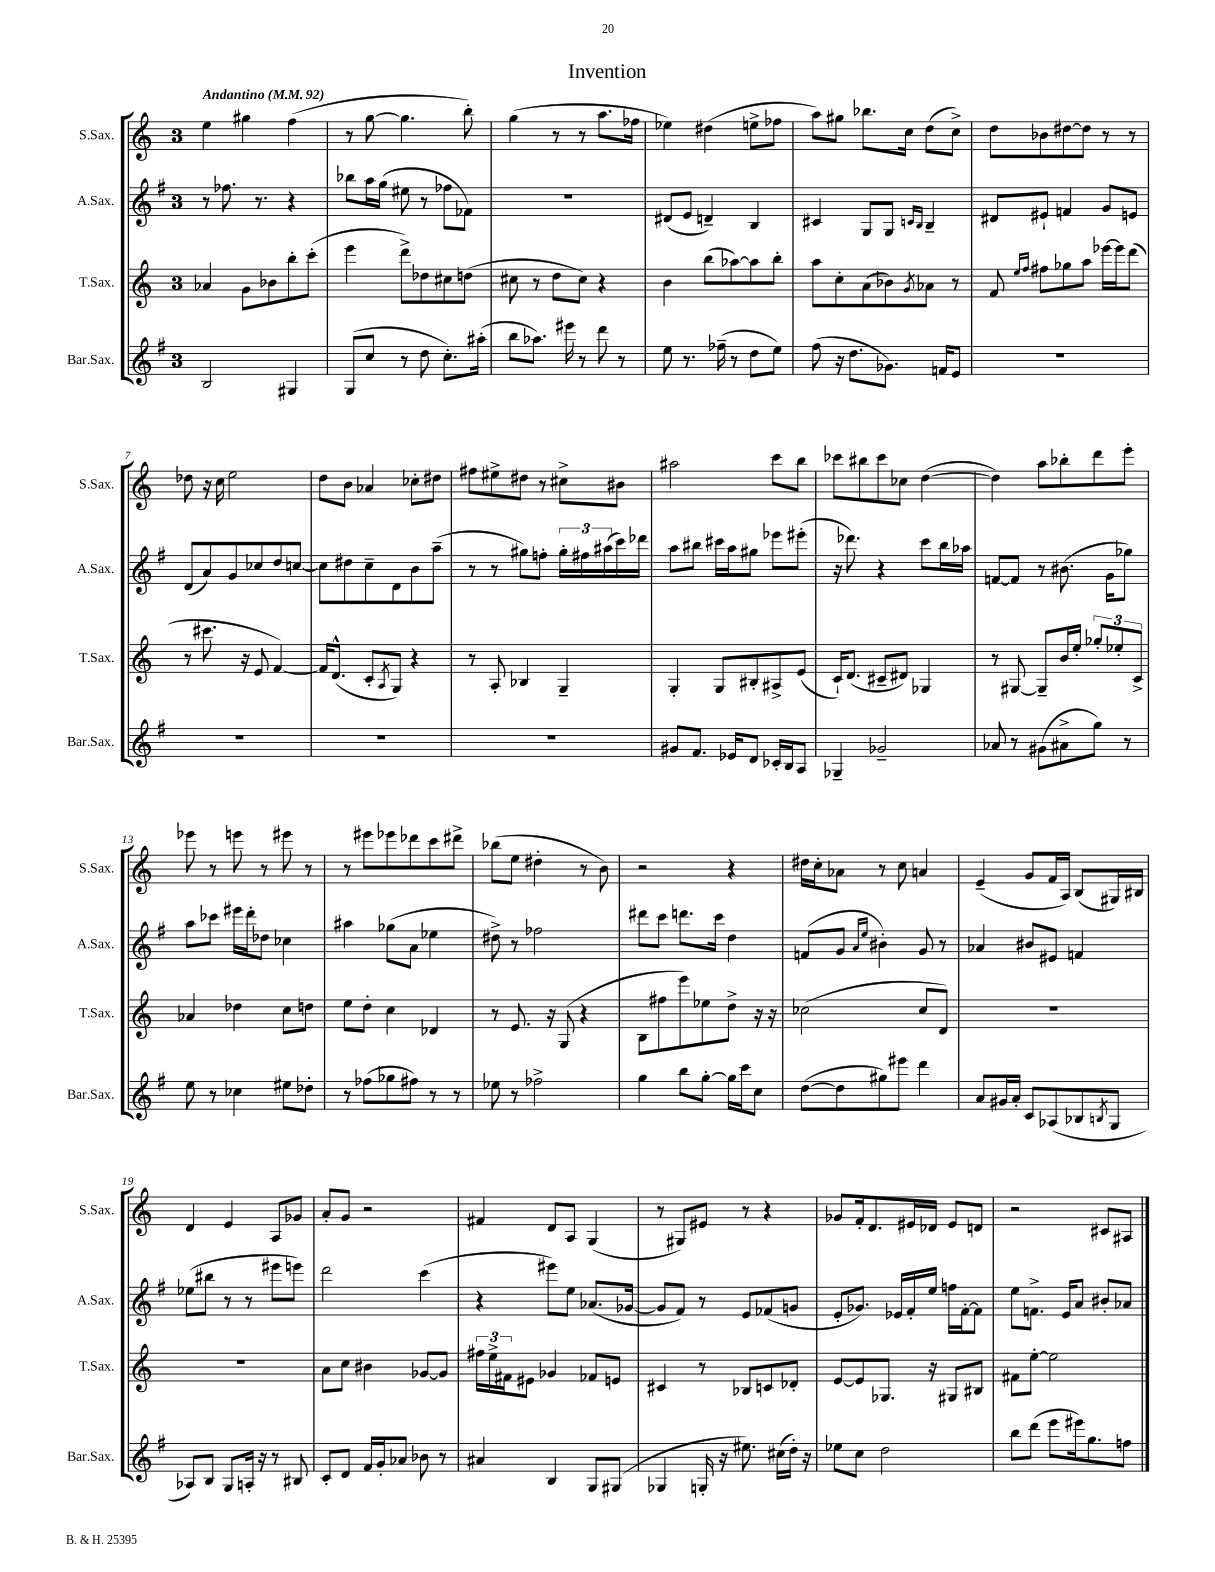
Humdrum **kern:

**kern	**kern	**kern	**kern
*staff4	*staff3	*staff2	*staff1
*clefG2	*clefG2	*clefG2	*clefG2
*k[f#]	*k[]	*k[f#]	*k[]
*M3/4	*M3/4	*M3/4	*M3/4
*MM92	*MM92	*MM92	*MM92
2B	4a-	8r	4ee
.	.	8.ff-	.
.	8g	.	4gg#
.	.	8.r	.
.	8b-	.	.
4G#	8bb'	4r	(4ff
.	(8ccc'	.	.
=	=	=	=
(8G	4eee	8bb-	8r
8cc	.	16aa	[8gg
.	.	(16gg	.
8r	8ddd^)	8ee#	4.gg]
8dd	8dd-	8r	.
8.cc')	8cc#	8ff-	.
.	(8dd	8f-)	8bb')
(16aa#'	.	.	.
=	=	=	=
8bb	8cc#	2.r	(4gg
8.aa-)	8r	.	.
.	8dd	.	8r
16eee#	.	.	.
8r	8cc#)	.	8r
8ddd	4r	.	8.aa
8r	.	.	.
.	.	.	16ff-
=	=	=	=
8ee	4b	(8d#	4ee-)
8.r	.	8e	.
.	(8bb	4d~)	(4dd#
(16ff-~	.	.	.
8r	[8aa-)	.	.
8dd	8aa-]	4B	8ee^
8ee)	8bb'	.	8ff-
=	=	=	=
(8ff#	8aa	4c#	8aa)
16r	8cc'	.	8gg#
8.dd	.	.	.
.	(8a	8G	8.bb-
8.g-)	8b-)	8G	.
.	.	.	16cc
.	.	16qqc	.
.	8qg	16qqB	.
.	8a-	4B~	(8dd
16f	.	.	.
8e	8r	.	8cc^)
=	=	=	=
2.r	8f	8d#	8dd
.	16qqee	.	.
.	16qqff	.	.
.	8ff#	8e#`	8b-
.	8gg-	4f	[8dd#
.	8aa	.	8dd#]
.	[16eee-	8g	8r
.	16eee-]	.	.
.	(8ddd	8e	8r
=	=	=	=
2.r	8r	(8d	8dd-
.	8.ccc#	8a)	16r
.	.	.	16cc
.	.	8g	2ee
.	16r	.	.
.	8e	8cc-	.
.	[4f)	8dd	.
.	.	[8cc	.
=	=	=	=
2.r	16f]	8cc]	8dd
.	(8.d^^	.	.
.	.	8dd#	8b
.	8c'	8cc~	4a-
.	8qA	.	.
.	8G)	8d	.
.	4r	8b	8cc-'
.	.	(8aa~	8dd#
=	=	=	=
2.r	8r	8r	8ff#
.	8A'	8r	8ee#^
.	4B-	8gg#)	8dd#
.	.	8ff'	8r
.	4G~	24gg#'	8cc#^
.	.	24ff#	.
.	.	(24aa#	.
.	.	16ccc)	8b#
.	.	16ddd-	.
=	=	=	=
8g#	4G'	8aa	2aa#
8.f#	.	8bb#	.
.	8G	16ccc#	.
16e-	.	16aa	.
8d	8B#'	8gg#	.
16c-'	8A#^	8eee-	8ccc
16B	.	.	.
8A	(8e	(8eee#'	8bb
=	=	=	=
4G-~	16c`)	16r	8ccc-
.	(8.d	8.ddd-)	.
.	.	.	8bb#
2g-~	8c#~	4r	8ccc-
.	8d#)	.	8cc-
.	4G-	8ccc	([4dd
.	.	16bb	.
.	.	16aa-	.
=	=	=	=
8a-	8r	[8f	4dd])
8r	[8G#	8f]	.
(8g#	8G#~]	8r	8aa
8a#^	16b	(8.b#	8bb-'
.	16ee'	.	.
8gg)	12gg-'	.	8ddd
.	.	16g	.
.	12ee-'	.	.
8r	.	8gg-)	8eee'
.	12c^	.	.
=	=	=	=
8ee	4a-	8aa	8eee-
8r	.	8ccc-	8r
4cc-	4dd-	16eee#	8eee
.	.	16ddd'	.
.	.	8dd-	8r
8ee#	8cc	4cc-	8eee#
8dd-'	8dd	.	8r
=	=	=	=
8r	8ee	4aa#	8r
(8ff-	8dd'	.	8eee#
8gg-	4cc	(8gg-	8eee-
8ff#)	.	8a	8ddd-
8r	4d-	4ee-	8ccc
8r	.	.	8ddd#^
=	=	=	=
8ee-	8r	8dd#^)	(8bb-
8r	8.e	8r	8ee
2ff-^	.	2ff-	4dd#'
.	16r	.	.
.	(8G	.	.
.	4r	.	8r
.	.	.	8b)
=	=	=	=
4gg	8B	8ddd#	2r
.	8ff#	8ccc	.
8bb	8eee)	8.ddd	.
[8gg'	8ee-	.	.
.	.	16ccc	.
16gg]	8dd^	4dd	4r
16ccc	.	.	.
8cc	16r	.	.
.	16r	.	.
=	=	=	=
([8dd	(2cc-	(8f	16dd#
.	.	.	16cc'
8dd]	.	8g	8a-
.	.	16qqa	.
.	.	16qqee	.
8gg#)	.	4b#')	8r
8eee#	.	.	8cc
4ddd	8cc-	8g	4a
.	8d)	8r	.
=	=	=	=
8a	2.r	4a-	(4e~
16g#	.	.	.
16a'	.	.	.
8c	.	8b#	8g
(8A-	.	8e#	16f
.	.	.	16A)
8B-	.	4f	(8B
8qB	.	.	.
8G	.	.	16G#)
.	.	.	16B#
=	=	=	=
8A-)	2.r	(8ee-	4d
8B	.	8bb#	.
8G	.	8r	4e
16A'	.	8r	.
16r	.	.	.
8r	.	8eee#	8A
8B#	.	8eee)	8g-
=	=	=	=
8c'	8a	2ddd	8a'
8d	8cc	.	8g
16f#	4b#	.	2r
16g'	.	.	.
8a-	.	.	.
8b-	[8g-	(4ccc	.
8r	8g-]	.	.
=	=	=	=
4a#	24ff#	4r	4f#
.	24ee^	.	.
.	24f#	.	.
.	8e#	.	.
4B	4g-	8eee#)	8d
.	.	8ee	8A
8G	8f-	(8.a-	(4G
(8G#	8e	.	.
.	.	[16g-	.
=	=	=	=
4G-	4c#	8g-]	8r
.	.	8f#)	8G#)
16G'	8r	8r	8e#
16r	.	.	.
8.ee#)	8B-	8e	8r
.	8c	(8f-	4r
(16cc#	.	.	.
16dd')	8d-'	8g	.
16r	.	.	.
=	=	=	=
8ee-	[8e	8e'	8g-
8cc	8e]	8.g-)	16f'
.	.	.	8.d
2dd	8.G-	.	.
.	.	16e-	.
.	.	16f#'	16e#
.	16r	16ee	16d-
.	8G#	16ff	8e#
.	.	[16f#'	.
.	8B#	8f#]	8d
=	=	=	=
8bb	8f#	8ee	2r
(8ddd	[8ee'	8.f^	.
8eee	2ee]	.	.
.	.	16e	.
16eee#)	.	8a	.
8.gg	.	.	.
.	.	8b#'	8c#
8ff	.	8a-	8A#
==	==	==	==
*-	*-	*-	*-
